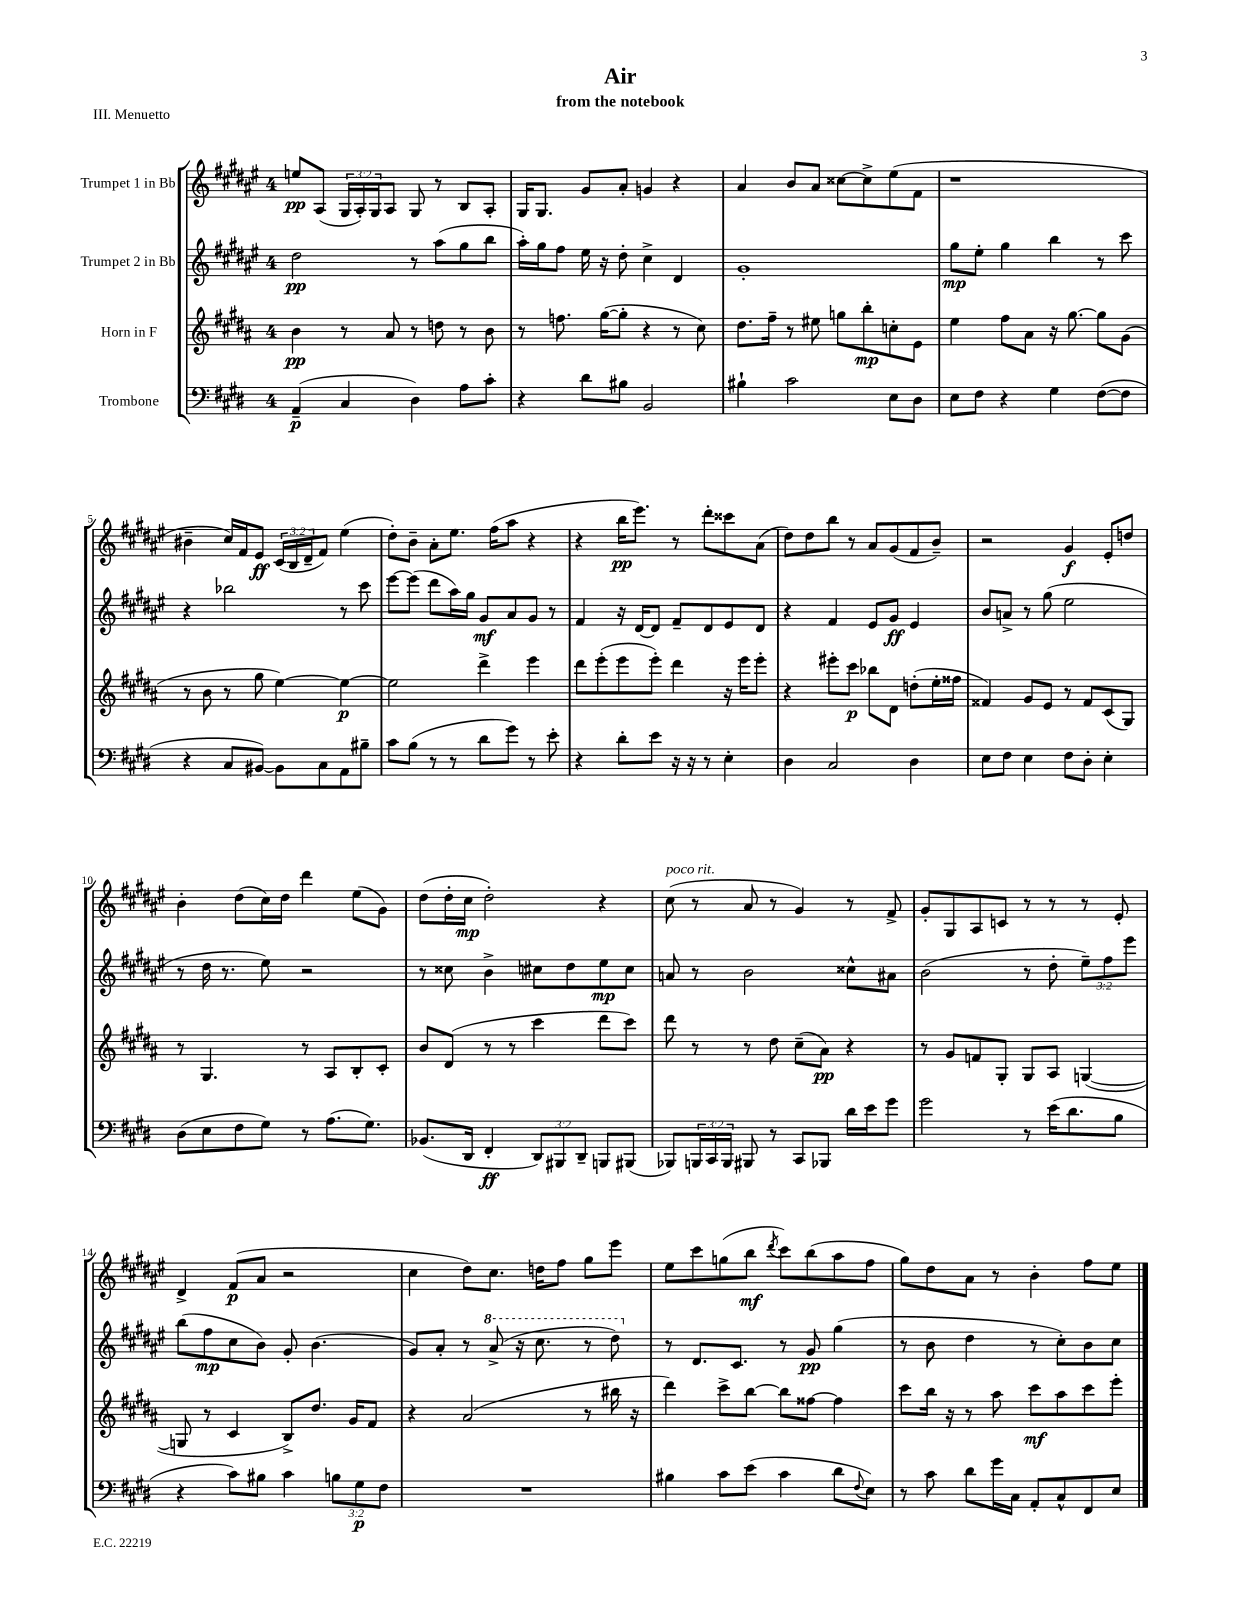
\header { title = "Air" subtitle = "from the notebook" piece = "III. Menuetto" }
<<
\new StaffGroup <<
\new Staff = "s0" \with { instrumentName = "Trumpet 1 in Bb" } {
    \clef treble \key fis \major \once \override Staff.TimeSignature.style = #'single-digit \time 4/4 \override Staff.TupletNumber.text = #tuplet-number::calc-fraction-text
    e''8\pp ais8( \tuplet 3/2 { gis16 ais16-.) gis16 } ais8 gis8 r8 b8 ais8-. |
    gis16 gis8. gis'8 ais'8-. g'4 r4 |
    ais'4 b'8 ais'8 cisis''8~ cisis''8-> eis''8( fis'8 |
    r1 |
    bis'4-- cis''16) fis'16 eis'8\ff \tuplet 3/2 { cis'16( b16 dis'16-- } fis'8) eis''4( |
    dis''8-.) b'8-- ais'8-. eis''8. fis''16( ais''8 r4 |
    r4 b''16\pp eis'''8.) r8 dis'''8-. cisis'''8 ais'8( |
    dis''8) dis''8 b''8 r8 ais'8 gis'8( fis'8 b'8--) |
    r2 gis'4\f eis'8-. d''8 |
    b'4-. dis''8( cis''16) dis''16 dis'''4 eis''8( gis'8) |
    dis''8( dis''16-. cis''16\mp dis''2-.) r4 |
    cis''8^\markup { \italic "poco rit." }( r8 ais'8 r8 gis'4) r8 fis'8-> |
    gis'8-. gis8 ais8 c'8 r8 r8 r8 eis'8-. |
    dis'4-> fis'8\p( ais'8 r2 |
    cis''4 dis''8) cis''8. d''16 fis''8 gis''8 eis'''8 |
    eis''8 cis'''8 g''8( b''8\mf \acciaccatura { dis'''8 } cis'''8) b''8( ais''8 fis''8 |
    gis''8) dis''8 ais'8 r8 b'4-. fis''8 eis''8 \bar "|." |
}
\new Staff = "s1" \with { instrumentName = "Trumpet 2 in Bb" } {
    \clef treble \key fis \major \once \override Staff.TimeSignature.style = #'single-digit \time 4/4 \override Staff.TupletNumber.text = #tuplet-number::calc-fraction-text
    dis''2\pp r8 ais''8( gis''8 b''8 |
    ais''16-.) gis''16 fis''8 eis''16 r16 dis''8-. cis''4-> dis'4 |
    gis'1-. |
    gis''8\mp eis''8-. gis''4 b''4 r8 cis'''8 |
    r4 bes''2 r8 cis'''8 |
    eis'''8~ eis'''8( dis'''8 ais''16) gis''16 gis'8\mf ais'8 gis'8 r8 |
    fis'4 r16 dis'16~ dis'8 fis'8-- dis'8 eis'8 dis'8 |
    r4 fis'4 eis'8 gis'8\ff eis'4 |
    b'8 a'8-> r8 gis''8( eis''2 |
    r8 dis''16 r8. eis''8) r2 |
    r8 cisis''8 b'4-> cis''8 dis''8 eis''8\mp cis''8 |
    a'8 r8 b'2 cisis''8-^ ais'8 |
    b'2( r8 dis''8-. \tuplet 3/2 { eis''8--) fis''8 eis'''8 } |
    b''8( fis''8\mp cis''8 b'8) gis'8-. b'4.( |
    gis'8) ais'8-. r8 \ottava #1 ais''8->( r16 cis'''8. r8 dis'''8) \ottava #0 |
    r8 dis'8. cis'8. r8 gis'8\pp gis''4( |
    r8 b'8 dis''4 r8 cis''8-.) b'8 cis''8 \bar "|." |
}
\new Staff = "s2" \with { instrumentName = "Horn in F" } {
    \clef treble \key b \major \once \override Staff.TimeSignature.style = #'single-digit \time 4/4
    b'4\pp r8 ais'8 r8 d''8 r8 b'8 |
    r8 f''8. gis''16~( gis''8-. r4 r8 cis''8) |
    dis''8. fis''16-- r8 eis''8 g''8 b''8-.\mp c''8-. e'8 |
    e''4 fis''8 ais'8 r16 gis''8.~ gis''8 gis'8( |
    r8 b'8 r8 gis''8 e''4~) e''4~\p |
    e''2 dis'''4-> e'''4 |
    dis'''8 e'''8-.( e'''8 e'''8-.) dis'''4 r16 e'''16 e'''8-. |
    r4 eis'''8-. cis'''8\p bes''8 dis'8 d''8-.( e''16-. fisis''16 |
    fisis'4) gis'8 e'8 r8 fisis'8 cis'8( gis8) |
    r8 gis4. r8 ais8 b8-. cis'8-. |
    b'8 dis'8( r8 r8 cis'''4 dis'''8 cis'''8) |
    dis'''8 r8 r8 dis''8 cis''8--( ais'8\pp) r4 |
    r8 gis'8 f'8 gis8-. gis8 ais8 g4~( |
    g8 r8 cis'4 b8->) dis''8. gis'16 fis'8 |
    r4 ais'2( r8 bis''16 r16 |
    dis'''4) cis'''8-> b''8~ b''8 fisis''8~ fisis''4 |
    cis'''8 b''16 r16 r8 ais''8 cis'''8\mf ais''8 cis'''8 e'''8-. \bar "|." |
}
\new Staff = "s3" \with { instrumentName = "Trombone" } {
    \clef bass \key e \major \once \override Staff.TimeSignature.style = #'single-digit \time 4/4 \override Staff.TupletNumber.text = #tuplet-number::calc-fraction-text
    a,4--\p( cis4 dis4) a8 cis'8-. |
    r4 dis'8 bis8 b,2 |
    bis4-! cis'2 e8 dis8 |
    e8 fis8 r4 gis4 fis8~( fis8 |
    r4 cis8 bis,8~) bis,8 cis8 a,8 bis8-- |
    cis'8 b8( r8 r8 dis'8 gis'8) r8 e'8-. |
    r4 dis'8-. e'8 r16 r16 r8 e4-. |
    dis4 cis2 dis4 |
    e8 fis8 e4 fis8 dis8-. e4-. |
    dis8( e8 fis8 gis8) r8 a8.( gis8.) |
    bes,8.( dis,16 fis,4-.\ff \tuplet 3/2 { dis,8) bis,,8 dis,8-- } b,,8 bis,,8( |
    bes,,8) \tuplet 3/2 { b,,16 cis,16 b,,16 } bis,,8 r8 cis,8 bes,,8 dis'16 e'16 gis'8 |
    gis'2 r8 e'16( dis'8. b8 |
    r4 cis'8) bis8 cis'4 \tuplet 3/2 { b8 gis8\p fis8 } |
    R1 |
    bis4 cis'8 e'8( cis'4 dis'8 \appoggiatura { fis8 } e8) |
    r8 cis'8 dis'8 gis'16 cis16 a,8-. cis8-^ fis,8 e8 \bar "|." |
}
>>
>>
